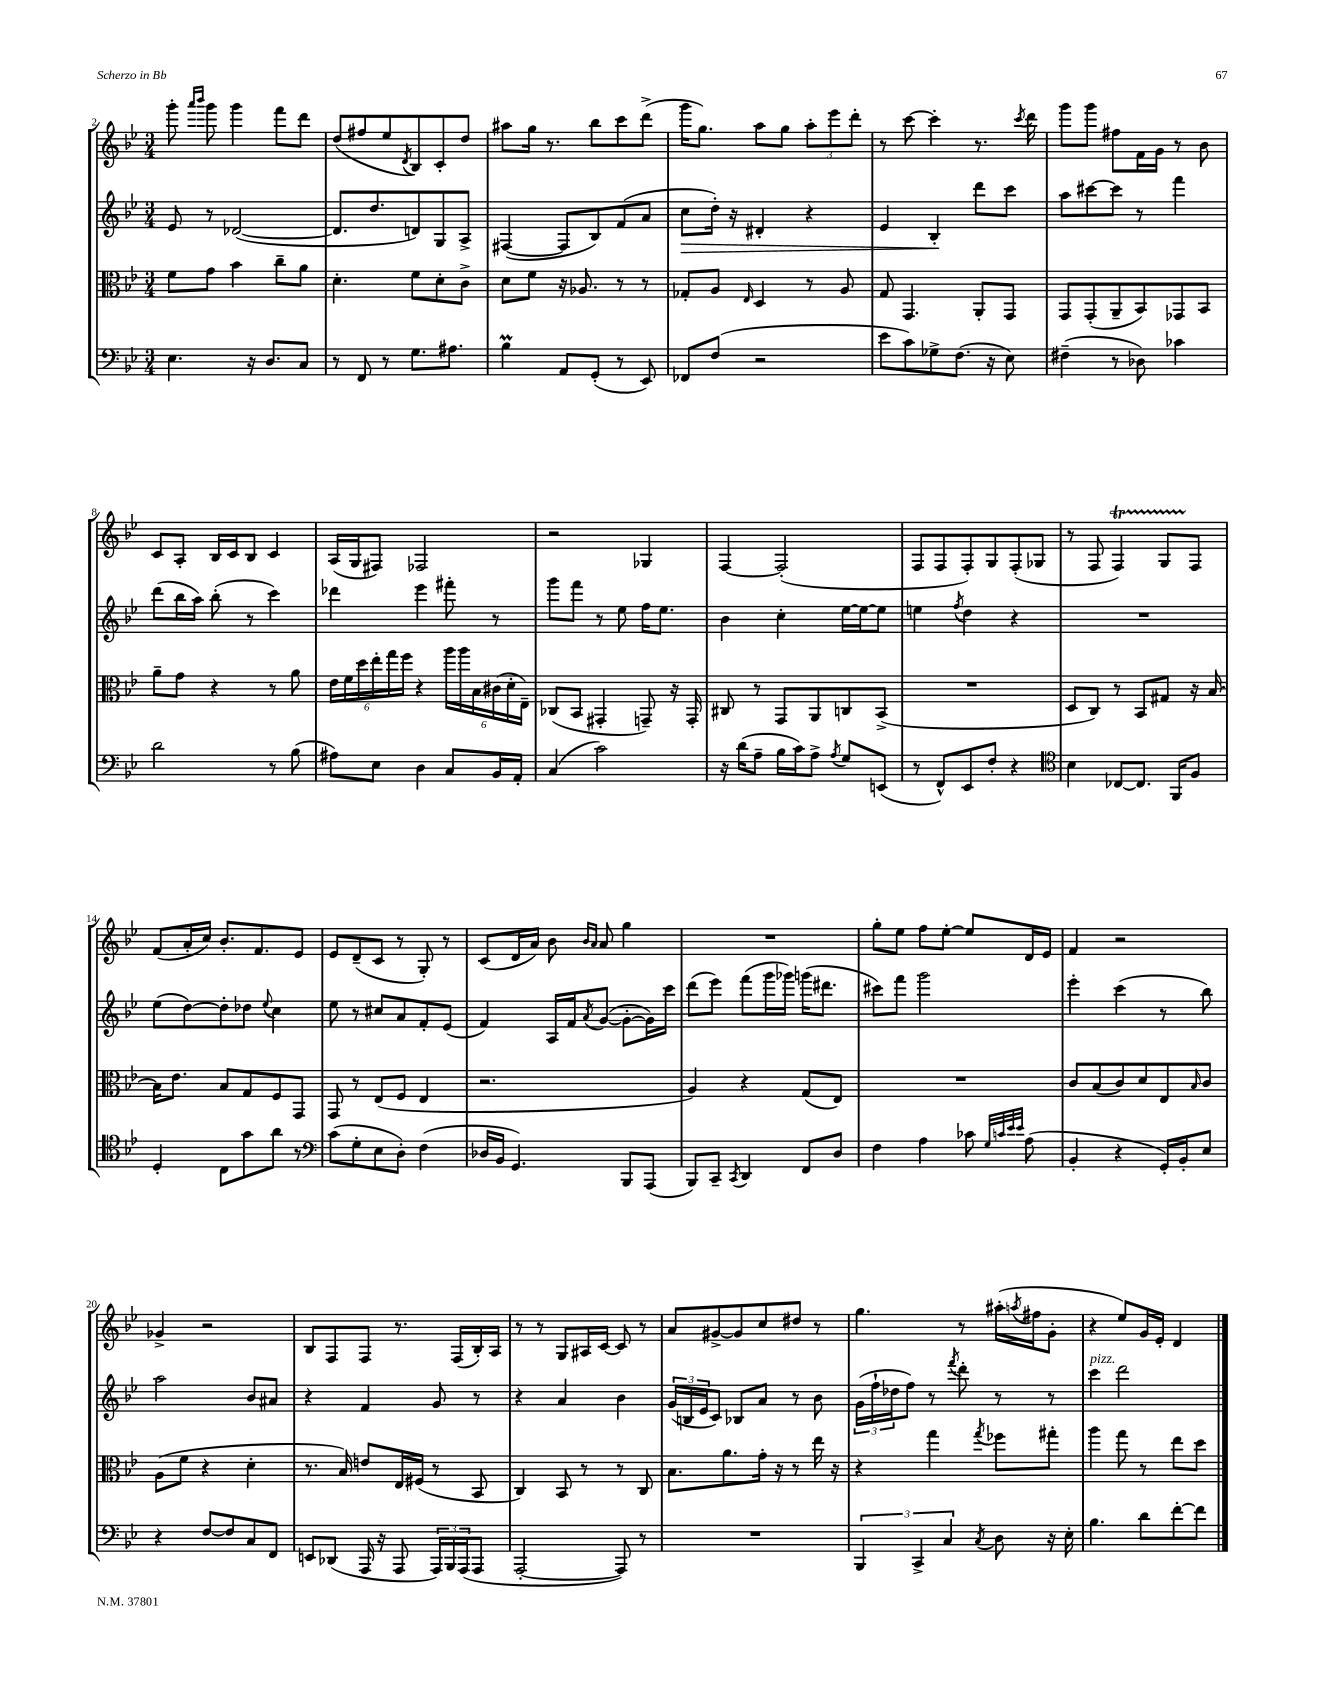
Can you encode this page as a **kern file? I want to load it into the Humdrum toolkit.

**kern	**kern	**kern	**kern
*staff4	*staff3	*staff2	*staff1
*clefF4	*clefC3	*clefG2	*clefG2
*k[b-e-]	*k[b-e-]	*k[b-e-]	*k[b-e-]
*M3/4	*M3/4	*M3/4	*M3/4
4.E-	8f	8e-	8ggg'
.	.	.	16qqaaa
.	.	.	16qqbbb-
.	8g	8r	8ggg
.	4b-	([2d-	4ggg
16r	.	.	.
8.D	.	.	.
.	8cc~	.	8fff
8C	8a	.	8ddd
=	=	=	=
8r	4.d'	8.d-]	(8dd
8FF	.	.	8ff#
.	.	8.dd	.
8r	.	.	8ee-
.	.	.	8qd
8.G	8f	8d)	8B-)
.	8d'	8G	8c'
8.A#	.	.	.
.	8c^	8A^	8dd
=	=	=	=
4B-	8d	([4F#	8aa#
.	8f	.	16gg
.	.	.	8.r
8AA	16r	8F#]	.
.	8.A-	.	.
(8GG'	.	8B-)	8bb-
8r	8r	(8f	8ccc
8EE-)	8r	8a	(8ddd^
=	=	=	=
8FF-	8G-'	8cc	16ggg
.	.	.	8.gg)
(8F	8A	16dd')	.
.	.	16r	.
.	16qqE-	.	.
2r	4D	4d#'	8aa
.	.	.	8gg
.	8r	4r	12aa'
.	.	.	12eee-
.	8A	.	.
.	.	.	12ddd'
=	=	=	=
8e-	8G	4e-	8r
8c)	4.GG	.	[8ccc
8G-^	.	4B-'	4ccc']
(8.F	.	.	.
.	8AA'	8ddd	8.r
16r	.	.	.
8E-)	8GG	8ccc	.
.	.	.	8qccc
.	.	.	16ddd
=	=	=	=
(4F#~	8GG	8aa	8ggg
.	(8GG'	[8ccc#	8ggg
8r	8AA~	8ccc#]	8ff#
8D-)	8BB-)	8r	16f
.	.	.	16g
4c-	8GG-	4fff	8r
.	8BB-	.	8b-
=	=	=	=
2d	8a~	(8ddd	8c
.	8g	16bb-	8A'
.	.	16aa)	.
.	4r	(8bb-'	16B-
.	.	.	16c
.	.	8r	8B-
8r	8r	4ccc)	4c
(8B-	8a	.	.
=	=	=	=
8A#)	24e-	4ddd-	(16A
.	24f	.	.
.	.	.	16G
.	24dd	.	.
8E-	24ee-'	.	8F#)
.	24gg	.	.
.	24ff	.	.
4D	4r	4eee-	2F-
8C	24aa	8fff#'	.
.	24aa	.	.
.	24B-	.	.
16BB-	(24c#	8r	.
.	24d'	.	.
16AA'	.	.	.
.	24E-~)	.	.
=	=	=	=
(4C	(8C-	8ggg	2r
.	8BB-	8fff	.
2c)	4GG#'	8r	.
.	.	8ee-	.
.	8GG~)	16ff	4G-
.	.	8.ee-	.
.	16r	.	.
.	16GG'	.	.
=	=	=	=
16r	8C#	4b-	[4F
(16d	.	.	.
8A~	8r	.	.
16B-	8GG	4cc'	(2F']
16c)	.	.	.
8A^	8AA	.	.
8qA	.	.	.
8G	8C	[16ee-	.
.	.	16ee-_	.
(8EE	(8BB-^	8ee-]	.
=	=	=	=
8r	2.r	4ee	8F
8FF^^)	.	.	8F
.	.	8qff	.
8EE-	.	4dd	8F')
8F'	.	.	8G
4r	.	4r	(8F'
.	.	.	8G-
=	=	=	=
*clefC4	*	*	*
4B-	8D	2.r	8r
.	8C)	.	8F
[8C-	8r	.	4F)
8.C-]	8BB-	.	.
.	8G#	.	8G
16FF	.	.	.
8F	16r	.	8F
.	[16B-	.	.
=	=	=	=
4D'	16B-]	(8ee-	(8f
.	8.e-	.	.
.	.	[8dd)	16a'
.	.	.	16cc)
8C	8B-	8dd']	8.b-'
8g	8G	8dd-	.
.	.	.	8.f
.	.	8qqee-	.
8a	8F	4cc	.
8r	8GG	.	8e-
=	=	=	=
*clefF4	*	*	*
(8c	8GG	8ee-	8e-
8G'	8r	8r	(8d~
8E-	(8E-	8cc#	8c
8D')	8F	8a	8r
(4F	4E-	8f'	8G')
.	.	(8e-	8r
=	=	=	=
16D-	2.r	4f)	(8c
16BB-	.	.	.
4.GG)	.	.	16d
.	.	.	16a)
.	.	16A	8b-
.	.	16f	.
.	.	.	16qqb-
.	.	8qa	16qqa
.	.	([8g	8a
8BBB-	.	8g'_	4gg
(8AAA	.	16g])	.
.	.	16ccc	.
=	=	=	=
8BBB-)	4A)	(8ddd	2.r
8CC~	.	8eee-)	.
8qCC	.	.	.
4DD	4r	(8fff	.
.	.	16ggg	.
.	.	16ggg-)	.
8FF	(8G	(16ggg	.
.	.	8.ddd#	.
8D	8E-)	.	.
=	=	=	=
4F	2.r	8ccc#)	8gg'
.	.	8fff	8ee-
4A	.	2ggg	8ff
.	.	.	[8ee-'
8c-	.	.	8ee-]
32qqG	.	.	.
32qqc	.	.	.
32qqe-	.	.	.
32qqe-	.	.	.
(8A	.	.	16d
.	.	.	16e-
=	=	=	=
4BB-'	8c	4eee-'	4f
.	(8B-	.	.
4r	8c)	(4ccc	2r
.	8d	.	.
16GG')	8E-	8r	.
16BB-'	.	.	.
.	16qqB-	.	.
8E-	8c	8bb-)	.
=	=	=	=
4r	(8A	2aa	4g-^
.	8f	.	.
[8F	4r	.	2r
8F]	.	.	.
8C	4d'	8b-	.
8FF	.	8a#	.
=	=	=	=
8EE	8.r	4r	8B-
(8DD-	.	.	8F
.	16B-)	.	.
16AAA	8e	4f	8F
16r	.	.	.
8AAA	16E-	.	8.r
.	(16F#	.	.
24AAA)	8r	8g	.
24BBB-	.	.	.
.	.	.	(16F
(24AAA	.	.	.
8AAA	8BB-	8r	16B-')
.	.	.	16A
=	=	=	=
[2AAA'	4C)	4r	8r
.	.	.	8r
.	8BB-	4a	8G
.	8r	.	16A#
.	.	.	[16c
8AAA])	8r	4b-	8c]
8r	8C	.	8r
=	=	=	=
2.r	8.B-	(24g	8a
.	.	24B	.
.	.	24e-	.
.	.	8c)	[8g#^
.	8.a	.	.
.	.	8B-	8g#]
.	16g'	8a	8cc
.	16r	.	.
.	8r	8r	8dd#
.	16ee-	8b-	8r
.	16r	.	.
=	=	=	=
6BBB-	4r	(24g	4.gg
.	.	24ff`	.
.	.	24dd-	.
.	.	8ff)	.
6CC^	.	.	.
.	4gg	8r	.
6C	.	.	.
.	.	8qfff	.
.	.	8ddd'	8r
8qC	8qgg	.	.
8D	8ff-	8r	(16aa#'
.	.	.	8qaa
.	.	.	16ff#
16r	8gg#'	8r	8g'
16E-'	.	.	.
=	=	=	=
4.B-	4aa	4ccc	4r
.	8gg	2ddd	8ee-)
8d	8r	.	16g
.	.	.	16e-'
[8f'	8ee-	.	4d
8f]	8dd	.	.
==	==	==	==
*-	*-	*-	*-
